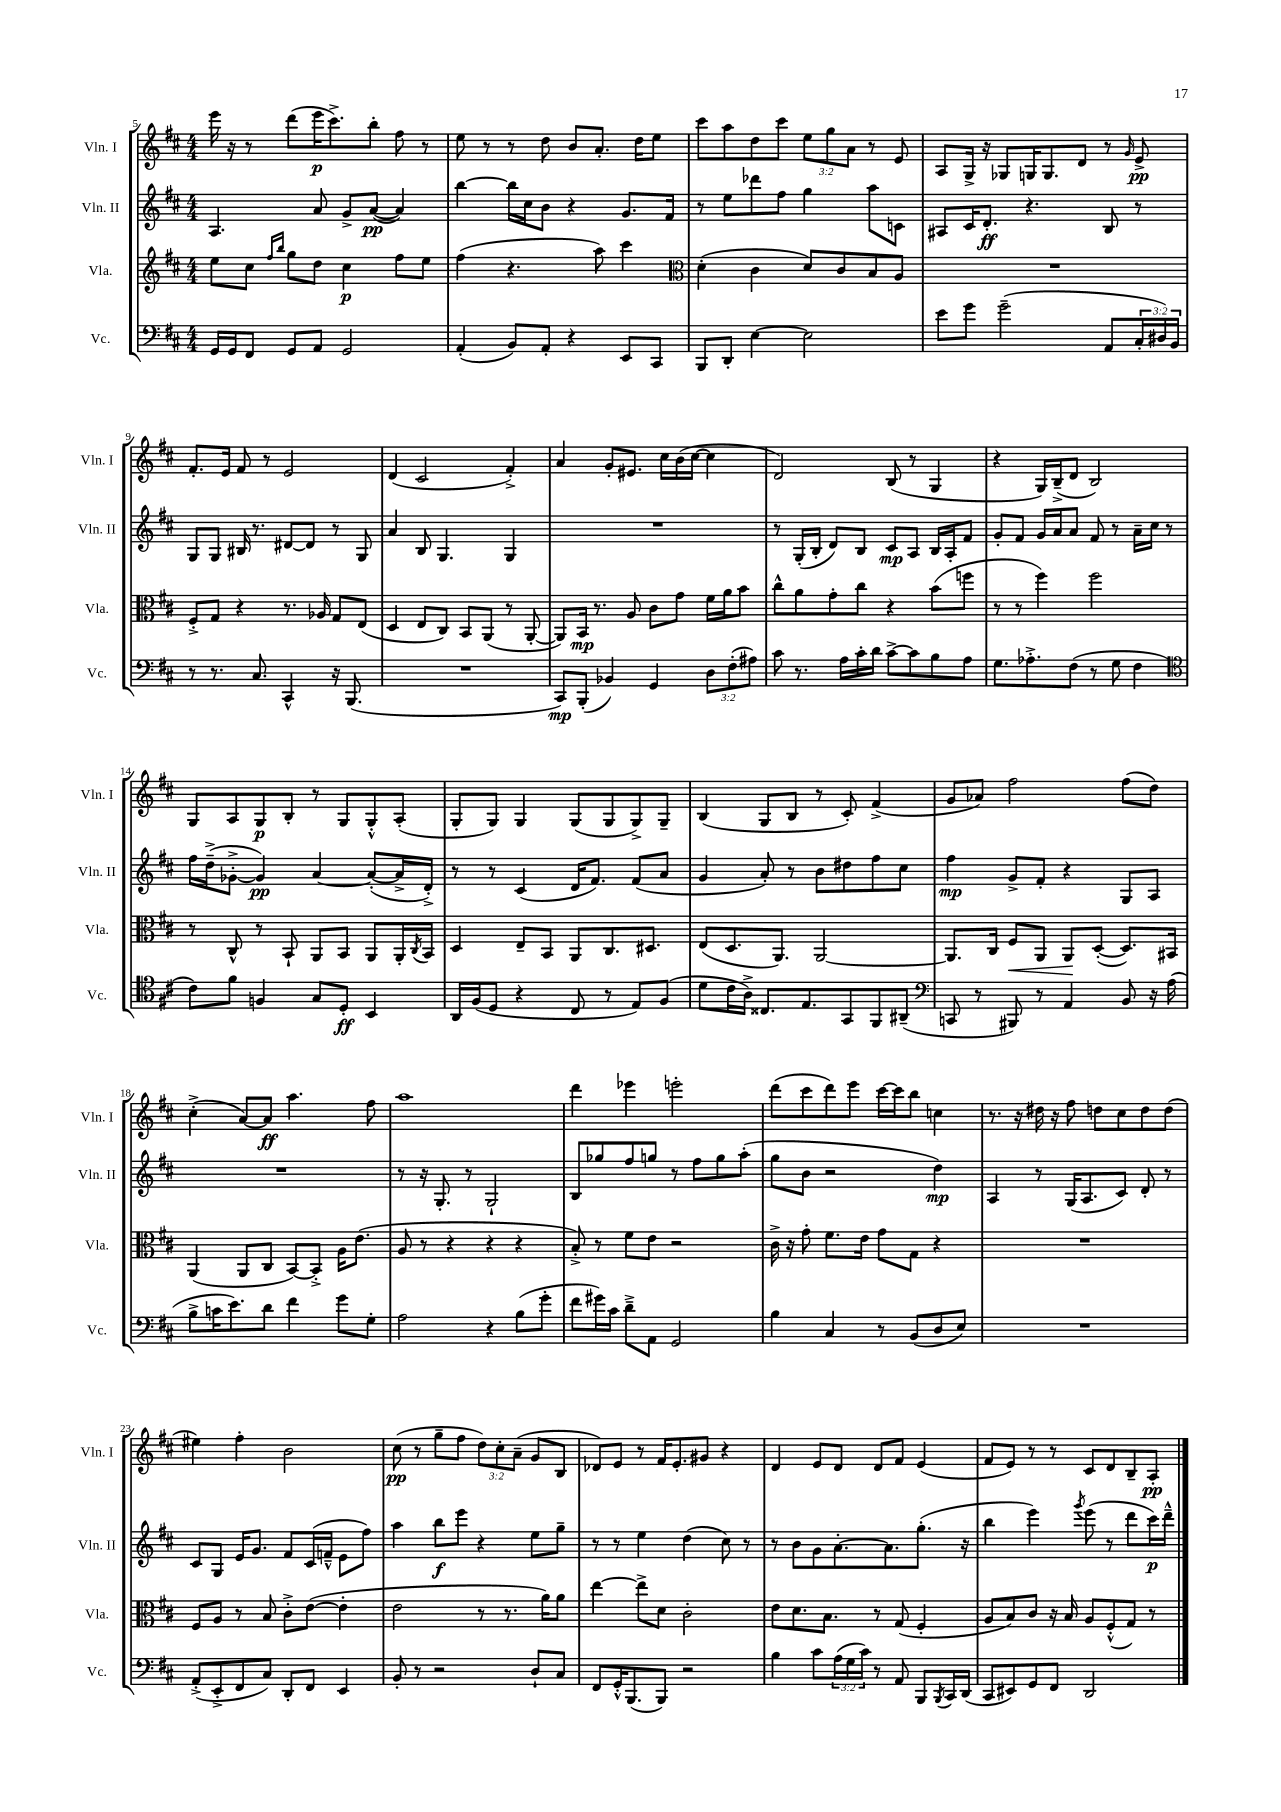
<<
\new StaffGroup <<
\new Staff = "s0" \with { instrumentName = "Vln. I" shortInstrumentName = "Vln. I" } {
    \clef treble \key d \major \numericTimeSignature \time 4/4 \override Staff.TupletNumber.text = #tuplet-number::calc-fraction-text
    e'''16 r16 r8 d'''8( e'''16\p cis'''8.->) b''8-. fis''8 r8 |
    e''8 r8 r8 d''8 b'8 a'8.-. d''16 e''8 |
    cis'''8 a''8 d''8 cis'''8 \tuplet 3/2 { e''8 g''8 a'8 } r8 e'8 |
    a8 g16-> r16 ges8 g16 g8. d'8 r8 \grace { g'16 } e'8->\pp |
    fis'8.-. e'16 fis'8 r8 e'2 |
    d'4( cis'2 fis'4-.->) |
    a'4 g'8-. eis'8. cis''16 b'16( cis''16~ cis''4 |
    d'2) b8( r8 g4 |
    r4 g16) b16--->( d'8 b2) |
    g8 a8 g8\p b8-. r8 g8 g8-.-^ a8-.( |
    g8-. g8) g4 g8( g8 g8->) g8-- |
    b4( g8 b8 r8 cis'8-.) fis'4->( |
    g'8 aes'8) fis''2 fis''8( d''8) |
    cis''4-.->( a'8~) a'8\ff a''4. fis''8 |
    a''1 |
    d'''4 ees'''4 e'''2-. |
    d'''8( cis'''8 d'''8) e'''8 cis'''16~ cis'''16 b''8 c''4 |
    r8. r16 dis''16 r16 fis''8 d''8 cis''8 d''8 d''8( |
    eis''4) fis''4-. b'2 |
    cis''8\pp( r8 g''8-- fis''8 \tuplet 3/2 { d''8) cis''8-. a'8--( } g'8 b8 |
    des'8) e'8 r8 fis'16 e'8.-. gis'8 r4 |
    d'4 e'8 d'8 d'8 fis'8 e'4( |
    fis'8 e'8) r8 r8 cis'8 d'8 b8-- a8-.\pp \bar "|." |
}
\new Staff = "s1" \with { instrumentName = "Vln. II" shortInstrumentName = "Vln. II" } {
    \clef treble \key d \major \numericTimeSignature \time 4/4
    a4. a'8 g'8-> a'8~\pp( a'4) |
    b''4~ b''16 cis''16 b'8 r4 g'8. fis'16 |
    r8 e''8 des'''8 fis''8 g''4 a''8 c'8 |
    ais8 cis'16 d'8.-.\ff r4. b8 r8 |
    g8 g8 bis16 r8. dis'8~ dis'8 r8 g8 |
    a'4 b8 g4. g4 |
    R1 |
    r8 g16-.( b16-. d'8) b8 cis'8\mp a8 b16 a16-. fis'8 |
    g'8-. fis'8 g'16 a'16 a'8 fis'8 r8 a'16-- cis''16 r8 |
    fis''16 d''16--->( ges'8~-.-> ges'4\pp) a'4~ a'8~-.( a'16-> d'16-.->) |
    r8 r8 cis'4( d'16 fis'8.) fis'8( a'8 |
    g'4 a'8-.) r8 b'8 dis''8 fis''8 cis''8 |
    fis''4\mp g'8-> fis'8-. r4 g8 a8 |
    R1 |
    r8 r16 g8.-. r8 g2-! |
    b8 ges''8 fis''8 g''8 r8 fis''8 g''8 a''8-.( |
    g''8 b'8 r2 d''4\mp) |
    a4 r8 g16( a8. cis'8) d'8-. r8 |
    cis'8 g8 e'16 g'8. fis'8 cis'16( f'16---^ e'8 fis''8) |
    a''4 b''8\f e'''8 r4 e''8 g''8-- |
    r8 r8 e''4 d''4( cis''8) r8 |
    r8 b'8 g'8 a'8.~-. a'8. g''8.-.( r16 |
    b''4 e'''4) \acciaccatura { g'''8 } e'''8( r8 d'''8 cis'''16\p) d'''16---^ \bar "|." |
}
\new Staff = "s2" \with { instrumentName = "Vla." shortInstrumentName = "Vla." } {
    \clef treble \key d \major \numericTimeSignature \time 4/4
    e''8 cis''8 \grace { fis''16 b''16 } g''8 d''8 cis''4\p fis''8 e''8 |
    fis''4( r4. a''8) cis'''4 |
    \clef alto d'4-.( cis'4 d'8) cis'8 b8 a8 |
    R1 |
    fis8-.-> g8 r4 r8. aes16 g8 e8( |
    d4 e8 cis8) b,8 a,8( r8 a,8~-. |
    a,8) b,16\mp r8. a8 cis'8 g'8 fis'16 a'16 b'8 |
    cis''8-^ a'8 g'8-. cis''8 r4 b'8( f''8 |
    r8 r8 fis''4) fis''2 |
    r8 cis8-^ r8 b,8-! a,8 b,8 a,8 a,16-. \acciaccatura { cis8 } b,16 |
    d4 e8-- b,8 a,8 cis8. dis8. |
    e8( d8. a,8.) a,2~ |
    a,8. cis16 fis8\< a,8 a,8\! d8~-.( d8.) bis,16 |
    a,4( a,8 cis8 b,8~) b,8-.-> a16 e'8.( |
    a8 r8 r4 r4 r4 |
    b8-.->) r8 fis'8 e'8 r2 |
    cis'16-> r16 g'8-. fis'8. e'16 g'8 g8 r4 |
    R1 |
    fis8 a8 r8 b8 cis'8-.-> e'8~( e'4-. |
    e'2 r8 r8. a'16) a'8 |
    e''4~ e''8-> d'8 cis'2-. |
    e'8 d'8. b8. r8 g8( fis4-. |
    a8 b8) cis'8 r16 b16 a8 fis8-.-^( g8) r8 \bar "|." |
}
\new Staff = "s3" \with { instrumentName = "Vc." shortInstrumentName = "Vc." } {
    \clef bass \key d \major \numericTimeSignature \time 4/4 \override Staff.TupletNumber.text = #tuplet-number::calc-fraction-text
    g,16 g,16 fis,8 g,8 a,8 g,2 |
    a,4-.( b,8) a,8-. r4 e,8 cis,8 |
    b,,8 d,8-. e4~ e2 |
    e'8 g'8 g'2--( a,8 \tuplet 3/2 { cis16-. dis16) b,16 } |
    r8 r8. cis8. cis,4-^ r16 b,,8.( |
    R1 |
    cis,8\mp) b,,8-.( bes,4) g,4 \tuplet 3/2 { d8 fis8-.( ais8) } |
    cis'8 r8. a16 cis'16-. d'16 cis'8~-> cis'8 b8 a8 |
    g8. aes8.-.-> fis8( r8 g8 fis4 |
    \clef tenor cis'8) fis'8 f4 g8 d8-.\ff b,4 |
    a,16 fis16( d8 r4 cis8 r8 e8) fis8( |
    d'8 cis'16 a16->) cisis8. e8. g,8 fis,8 ais,8--( |
    \clef bass c,8 r8 bis,,8) r8 a,4 b,8 r16 a16( |
    b8-> c'16 e'8.) d'8 fis'4 g'8 g8-. |
    a2 r4 b8( g'8-. |
    fis'8 gis'16) cis'16 d'8---> a,8 g,2 |
    b4 cis4 r8 b,8( d8 e8) |
    R1 |
    a,8-.->( e,8-.-> fis,8 cis8) d,8-. fis,8 e,4 |
    b,8-. r8 r2 d8-! cis8 |
    fis,8 g,16-.-^ b,,8.( b,,8) r2 |
    b4 cis'8 \tuplet 3/2 { a16( g16 cis'16) } r8 a,8 b,,8 \acciaccatura { b,,8 } cis,16 d,16( |
    cis,8 eis,8) g,8 fis,8 d,2 \bar "|." |
}
>>
>>
\layout { \context { \Score currentBarNumber = #5 } }
